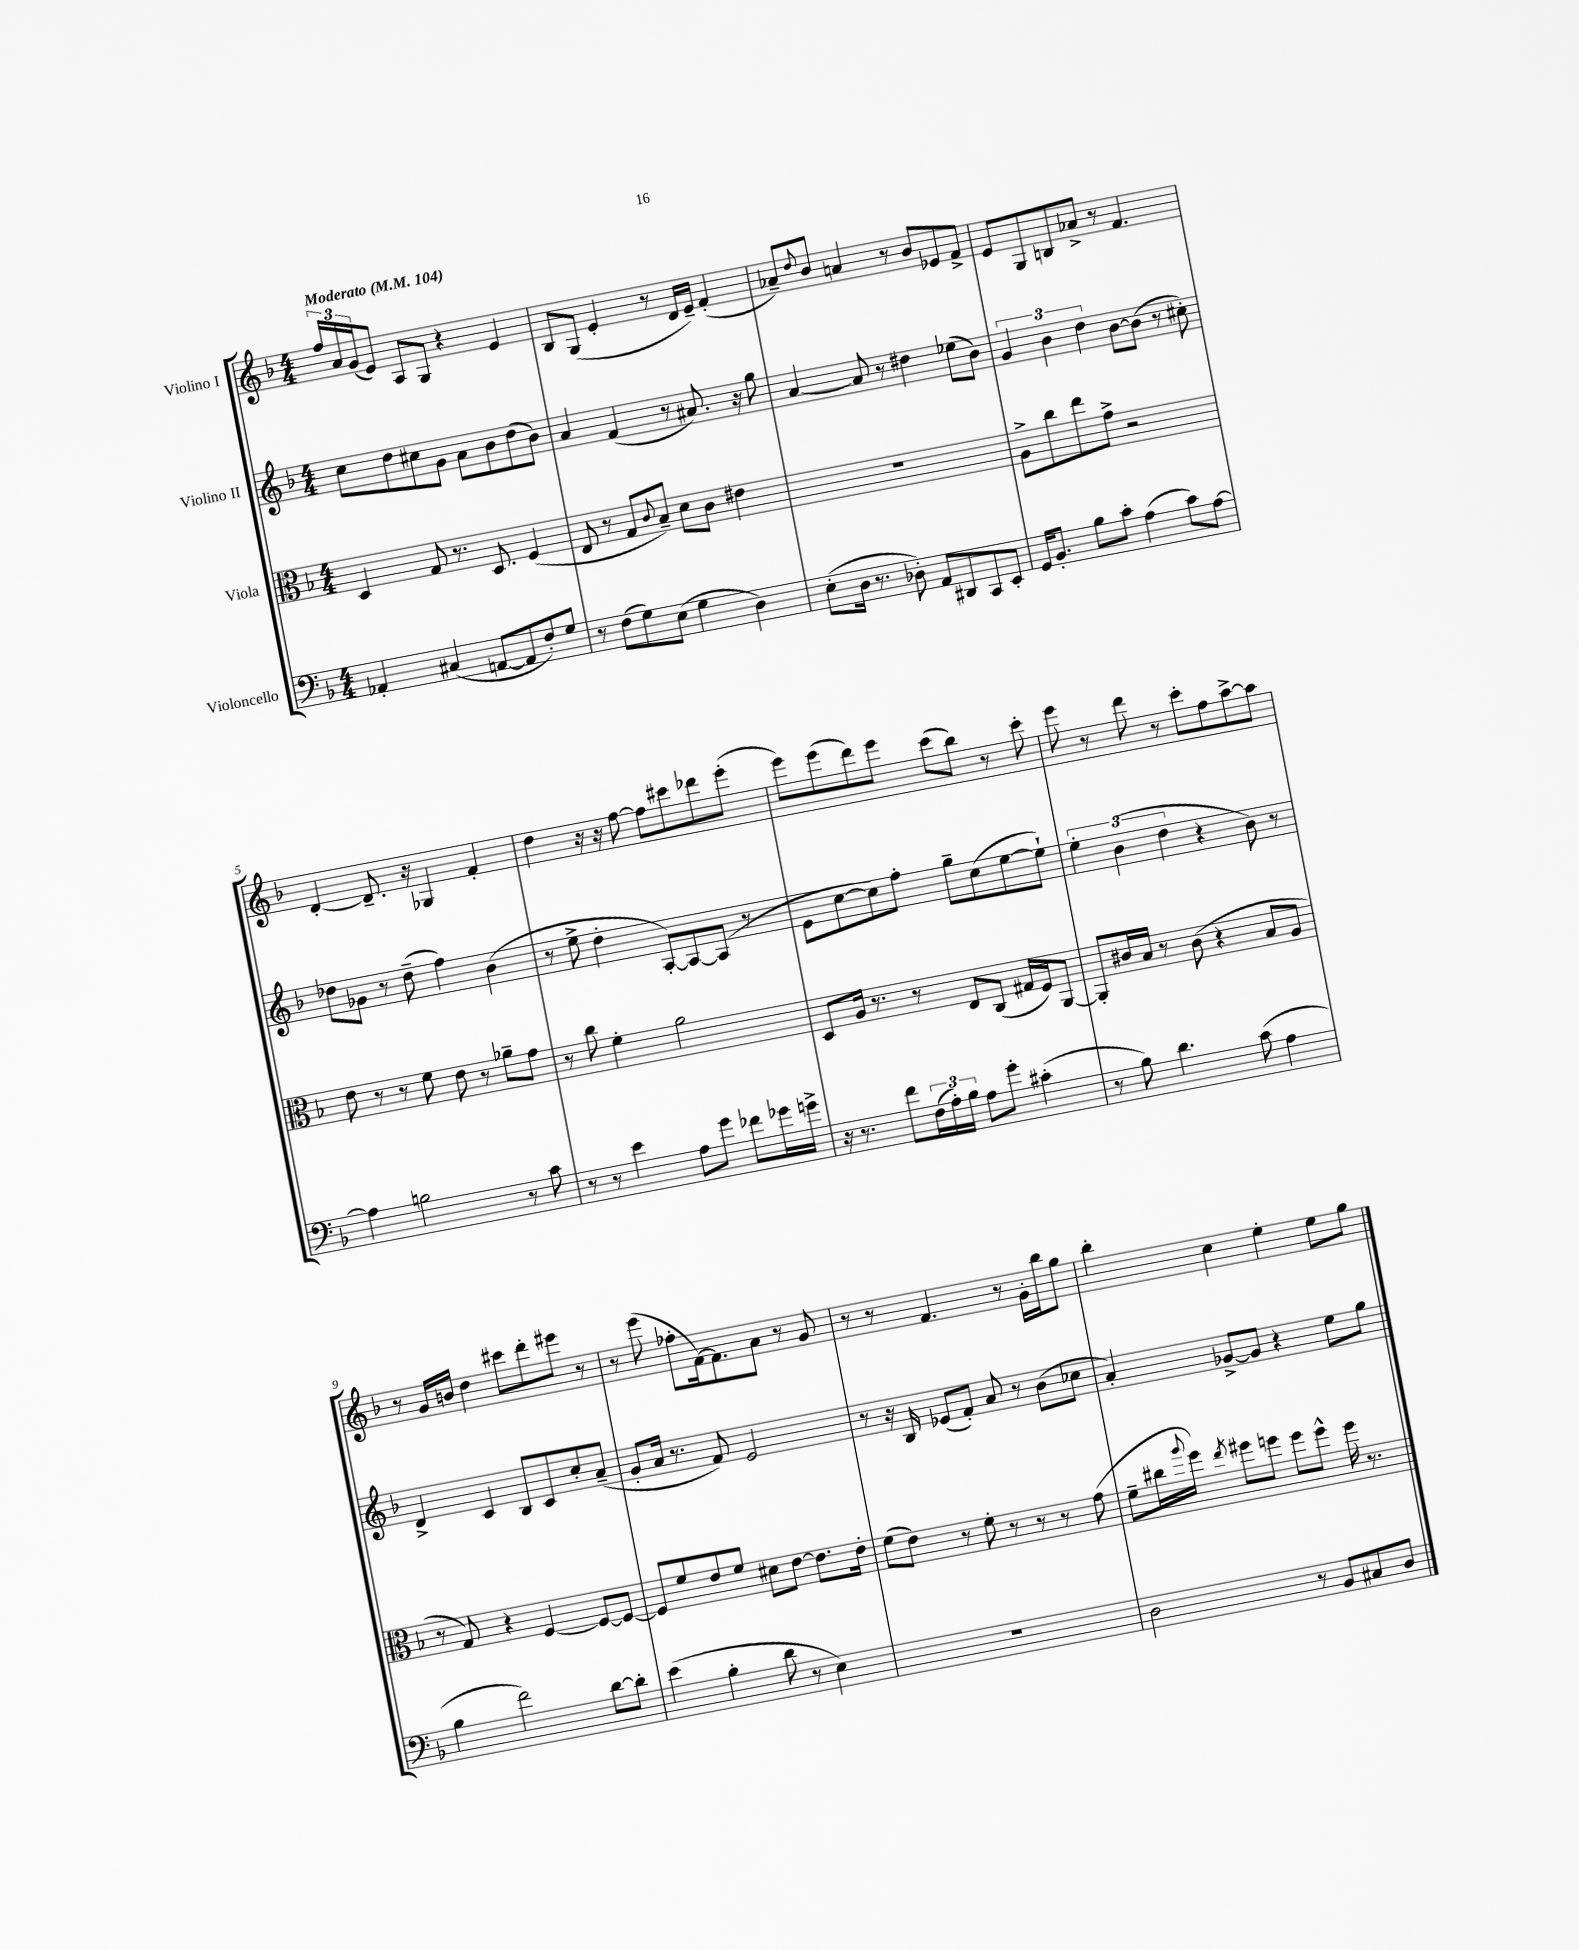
<<
\new StaffGroup <<
\new Staff = "s0" \with { instrumentName = "Violino I" } {
    \clef treble \key f \major \numericTimeSignature \time 4/4 \tempo "Moderato" 4 = 104
    \tuplet 3/2 { f''16 a'16 g'16( } e'8) a8 g8 r4 e'4 |
    bes8 g8( e'4-. r8 d'16 e'16--) f'4-.( |
    aes'8--) \appoggiatura { d''8 } bes'8 a'4 r8 bes'8 ees'8 f'8-> |
    e'8 g8 b8 aes'8-> r8 f'4. |
    d'4~-. d'8.-- r16 ges4 f'4-. |
    d''4 r16 r16 f''8~ f''8 cis'''8 des'''8 e'''8-.( |
    e'''8) e'''8( d'''8) e'''8 c'''8( bes''8) r8 c'''8-. |
    e'''8 r8 d'''8 r8 c'''8-. f''8 a''8~-> a''8 |
    r8 g'16 b'16 d''4 cis'''8 d'''8-. eis'''8 r8 |
    r8 e'''8( fes''8-. f'16~) f'8. a'8 r8 g'8 |
    r8 r8 f'4. r8 g'16-. bes''16 g''8 |
    bes''4-. c''4 e''4-. e''8 g''8 \bar "|." |
}
\new Staff = "s1" \with { instrumentName = "Violino II" } {
    \clef treble \key f \major \numericTimeSignature \time 4/4
    c''8 d''8 cis''8 g'8 a'8 bes'8 d''8( bes'8) |
    a'4 f'4( r8 ais'8.) r16 g''8 |
    a'4~ a'8 r8 dis''4 ees''8( bes'8) |
    \tuplet 3/2 { g'4 bes'4 d''4 } bes'8~ bes'8( r8 cis''8-.) |
    des''8 ges'8 r8 des''8--( f''4) bes'4( |
    r8 e''8-> d''4-. a8~-.) a8~ a8( r8 |
    e'8 c''8~ c''8) f''8-. g''8-- c''8( e''8~ e''8-!) |
    \tuplet 3/2 { e''4-. bes'4( d''4 } r4 bes'8) r8 |
    d'4-> c'4 bes8 c'8 c''8-. a'8--( |
    g'8-. a'16 r8. f'8) e'2 |
    r8 r16 bes16 ees'8( f'8-.) a'8 r8 bes'8( ces''8 |
    a'4-.) ges'8~-> ges'8 r4 e''8 g''8 \bar "|." |
}
\new Staff = "s2" \with { instrumentName = "Viola" } {
    \clef alto \key f \major \numericTimeSignature \time 4/4
    d4 g8 r8. d8. f4( |
    e8 r8 g8 \appoggiatura { c'8 } bes8--) d'8 c'8 eis'4 |
    R1 |
    a8-> c''8 e''8 g'8-> r2 |
    e'8 r8 r8 f'8 e'8 r8 aes'8-- g'8 |
    r8 c''8 f'4-. a'2 |
    d8 a16 r8. r8 e8 c8( gis16 f16) a,8~ |
    a,8-. cis'16 bes16 r8 cis'8( r4 bes8 a8 |
    r8 g8) r4 f4~ f8~ f8~ |
    f8 f'8 e'8 f'8 dis'8 e'8~ e'8. e'16-. |
    f'8( e'8) r8 f'8-. r8 r8 r8 g'8( |
    f'8-- cis''16 \appoggiatura { a''8 } f''16) \acciaccatura { e''8 } fis''8 f''8 f''8 f''8-^ f''16 r8. \bar "|." |
}
\new Staff = "s3" \with { instrumentName = "Violoncello" } {
    \clef bass \key f \major \numericTimeSignature \time 4/4
    aes,4-. cis4( a,8~ a,8 f8-.) g8 |
    r8 f8( g8) e8( g4 d4) |
    e8-.( d16 r8. des8-.) a,8 dis,8 c,8 e,8-. |
    g,16 bes,8.-. bes8 c'8-. a4( c'8) a8~ |
    a4 b2 r8 c'8 |
    r8 r8 e'4 a8 g'8 fes'8 ges'16 g'16-> |
    r16 r8. f'8 \tuplet 3/2 { f16( a16-.) bes16 } a8 g'8-. cis'4-.( |
    r8 bes8) d'4. c'8( a4 |
    bes4 f'2) d'8~ d'8-. |
    e'4( bes4-. d'8 r8 e4) |
    r1 |
    d2 r8 bes,8 cis8 d8 \bar "|." |
}
>>
>>
